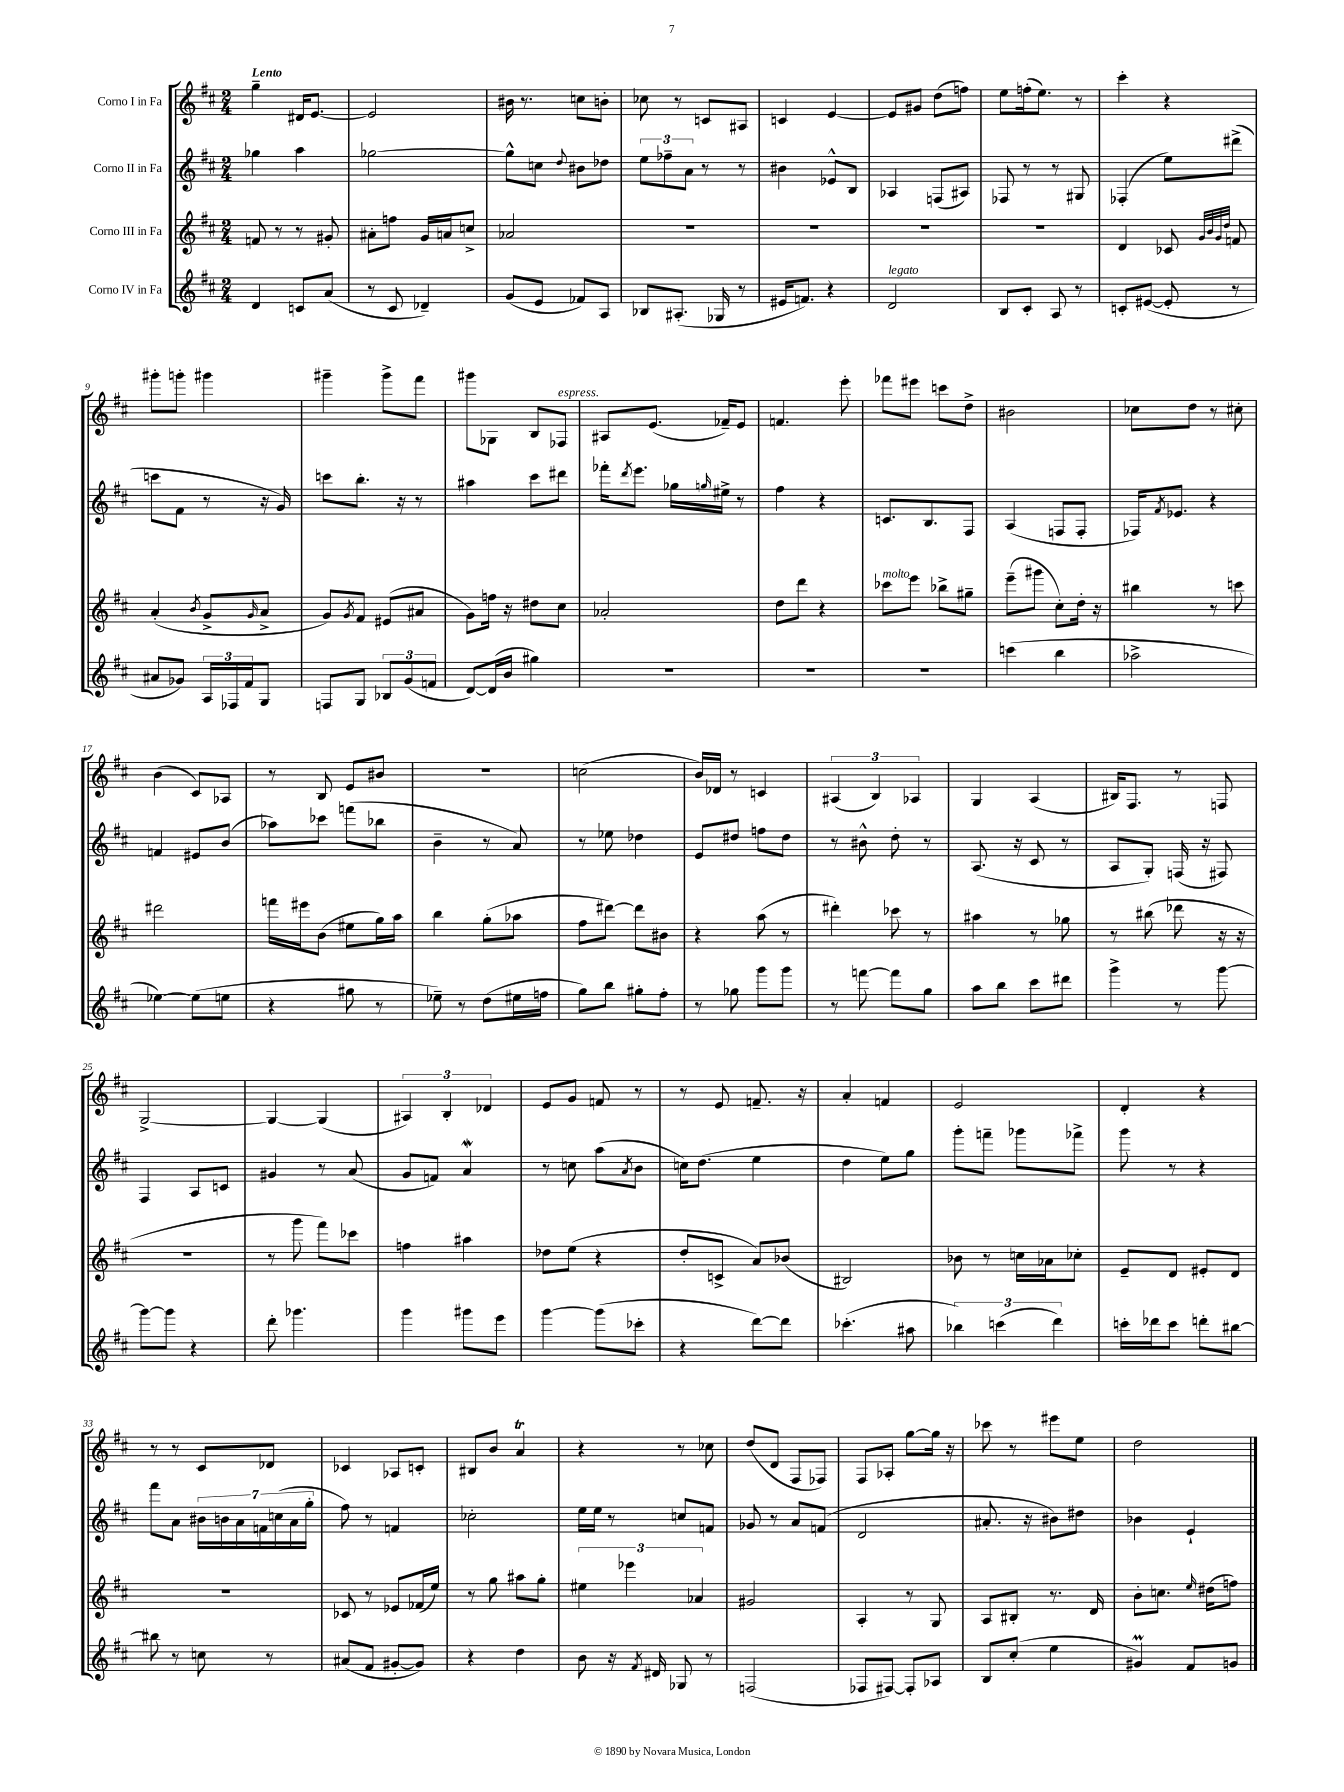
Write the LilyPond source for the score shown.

<<
\new StaffGroup <<
\new Staff = "s0" \with { instrumentName = "Corno I in Fa" } {
    \clef treble \key d \major \numericTimeSignature \time 2/4 \tempo "Lento"
    g''4-- dis'16 e'8.~ |
    e'2 |
    bis'16 r8. c''8 b'8-. |
    ces''8 r8 c'8 ais8 |
    c'4 e'4~ |
    e'8 gis'8 d''8( f''8) |
    e''8 f''16-.( e''8.) r8 |
    cis'''4-. r4 |
    gis'''8-. g'''8-. gis'''4 |
    gis'''4-- gis'''8-> fis'''8 |
    gis'''8 ges8 b8 fes8^\markup { \italic "espress." } |
    ais8 e'8.( fes'16--) e'8 |
    f'4. e'''8-. |
    fes'''8 eis'''8 c'''8 d''8-> |
    bis'2 |
    ces''8 d''8 r8 cis''8-. |
    b'4( cis'8) aes8 |
    r8 b8 e'8 bis'8 |
    R2 |
    c''2( |
    b'16) des'16 r8 c'4 |
    \tuplet 3/2 { ais4( b4) aes4 } |
    g4 a4( |
    bis16) fis8. r8 f8 |
    g2~-> |
    g4~ g4( |
    \tuplet 3/2 { ais4) b4-. des'4 } |
    e'8 g'8 f'8 r8 |
    r8 e'8 f'8.-- r16 |
    a'4-. f'4 |
    e'2 |
    d'4-. r4 |
    r8 r8 cis'8 des'8 |
    ces'4 aes8 c'8-. |
    bis8 b'8 a'4\trill |
    r4 r8 ces''8 |
    d''8( d'8 fis8 fes8) |
    fis8 aes8-. g''8~ g''16 r16 |
    ces'''8 r8 eis'''8 e''8 |
    d''2 \bar "|." |
}
\new Staff = "s1" \with { instrumentName = "Corno II in Fa" } {
    \clef treble \key d \major \numericTimeSignature \time 2/4
    ges''4 a''4 |
    ges''2~ |
    ges''8-^ c''8 \appoggiatura { d''8 } bis'8 des''8 |
    \tuplet 3/2 { e''8 fes''8-- a'8 } r8 r8 |
    bis'4 ees'8-^ b8 |
    aes4 f8( ais8) |
    fes8 r8 r8 gis8 |
    fes4-.( e''8) dis'''8->( |
    c'''8 fis'8 r8 r16 g'16) |
    c'''8 b''8.-. r16 r8 |
    ais''4 cis'''8 dis'''8 |
    fes'''16-. \acciaccatura { d'''8 } e'''8. ges''16 \grace { g''16 } eis''16-> r8 |
    fis''4 r4 |
    c'8. b8. fis8 |
    a4( f8 f8-. |
    fes16) \acciaccatura { fis'8 } ees'8. r4 |
    f'4 eis'8 b'8( |
    aes''8) ces'''8 f'''8( bes''8 |
    b'4-- r8 a'8) |
    r8 ees''8 des''4 |
    e'8 dis''8 f''8 dis''8 |
    r8 bis'8-^ d''8-. r8 |
    a8.( r16 cis'8 r8 |
    a8 g8-.) f16( r16 fis8) |
    fis4 a8 c'8 |
    gis'4 r8 a'8( |
    g'8 f'8) a'4\mordent |
    r8 c''8 a''8( \acciaccatura { a'8 } b'8 |
    c''16) d''8.( e''4 |
    d''4 e''8) g''8 |
    g'''8-. f'''8-- ges'''8 fes'''8-> |
    g'''8 r8 r4 |
    fis'''8 a'8 \tuplet 7/4 { bis'16 b'16 a'16 f'16 c''16( a'16 g''16-. } |
    fis''8) r8 f'4 |
    ces''2-. |
    e''16 e''16 r8 c''8 f'8 |
    ges'8 r8 a'8 f'8( |
    d'2 |
    ais'8.-. r16 bis'8) dis''8 |
    bes'4 e'4-! \bar "|." |
}
\new Staff = "s2" \with { instrumentName = "Corno III in Fa" } {
    \clef treble \key d \major \numericTimeSignature \time 2/4
    f'8 r8 r8 gis'8-. |
    ais'8-. f''8 g'16 a'16 c''8-> |
    aes'2 |
    R2 |
    R2 |
    R2 |
    R2 |
    d'4 ces'8 \grace { g'32 b'32 g'32 d''32 } f'8 |
    a'4-.( \acciaccatura { b'8 } g'8-> \grace { g'16 } a'8-> |
    g'8) \acciaccatura { g'8 } fis'8 eis'8( ais'8 |
    g'8) f''16 r16 dis''8 cis''8 |
    aes'2-. |
    d''8 d'''8 r4 |
    ces'''8^\markup { \italic "molto" } e'''8 bes''8-> gis''8-- |
    e'''8--( gis'''8 cis''8-.) d''16-. r16 |
    bis''4 r8 c'''8 |
    dis'''2 |
    f'''16 eis'''16 b'8( eis''8 g''16) a''16 |
    b''4 g''8-.( aes''8 |
    fis''8 dis'''8~) dis'''8 bis'8 |
    r4 a''8( r8 |
    dis'''4-.) ces'''8 r8 |
    ais''4 r8 ges''8 |
    r8 bis''8( des'''8 r16 r16 |
    r2 |
    r8 g'''8 fis'''8) ces'''8 |
    f''4 ais''4 |
    des''8 e''8( r4 |
    d''8-. c'8-> a'8) bes'8( |
    bis2) |
    bes'8 r8 c''16 aes'16 ces''8-. |
    e'8-- d'8 eis'8-. d'8 |
    R2 |
    ces'8 r8 ees'8 fes'16( e''16) |
    r8 g''8 ais''8 g''8-. |
    \tuplet 3/2 { eis''4 ees'''4 aes'4 } |
    gis'2 |
    a4-. r8 g8 |
    a8 bis8-. r8. d'16 |
    b'8-. c''8. \grace { e''16 } dis''16( f''8) \bar "|." |
}
\new Staff = "s3" \with { instrumentName = "Corno IV in Fa" } {
    \clef treble \key d \major \numericTimeSignature \time 2/4
    d'4 c'8 a'8( |
    r8 cis'8 des'4--) |
    g'8( e'8 fes'8) a8 |
    bes8 ais8.-.( ges16 r8 |
    eis'16 f'8.) r4 |
    d'2^\markup { \italic "legato" } |
    b8 cis'8-. a8 r8 |
    c'8-. eis'8~( eis'8-. r8 |
    ais'8 ges'8) \tuplet 3/2 { a16 fes16 fis'16 } g8 |
    f8 g8 \tuplet 3/2 { bes8 g'8( f'8 } |
    d'8~) d'16( b'16 gis''4) |
    R2 |
    R2 |
    R2 |
    c'''4( b''4 |
    aes''2-> |
    ees''4~) ees''8( e''8 |
    r4 gis''8 r8 |
    ees''8--) r8 d''8( eis''16 f''16 |
    g''8) b''8 gis''8-. fis''8-. |
    r8 ges''8 g'''8 g'''8 |
    r8 f'''8~ f'''8 g''8 |
    a''8 b''8 cis'''8 dis'''8 |
    g'''4-> r8 g'''8~ |
    g'''8~ g'''8 r4 |
    d'''8-. ges'''4. |
    g'''4 gis'''8 e'''8 |
    g'''4~ g'''8( ces'''8-. |
    r4 d'''8~) d'''8 |
    ces'''4.-.( ais''8 |
    \tuplet 3/2 { bes''4) c'''4( d'''4) } |
    c'''16-. des'''16 c'''8 d'''8-. bis''8~ |
    bis''8 r8 c''8 r8 |
    ais'8( fis'8 gis'8~-. gis'8) |
    r4 d''4 |
    b'8 r16 \acciaccatura { fis'8 } dis'16 ges8 r8 |
    f2( |
    fes8 fis8~) fis8-. aes8 |
    b8 cis''8-.( e''4 |
    gis'4\prall) fis'8 g'8 \bar "|." |
}
>>
>>
